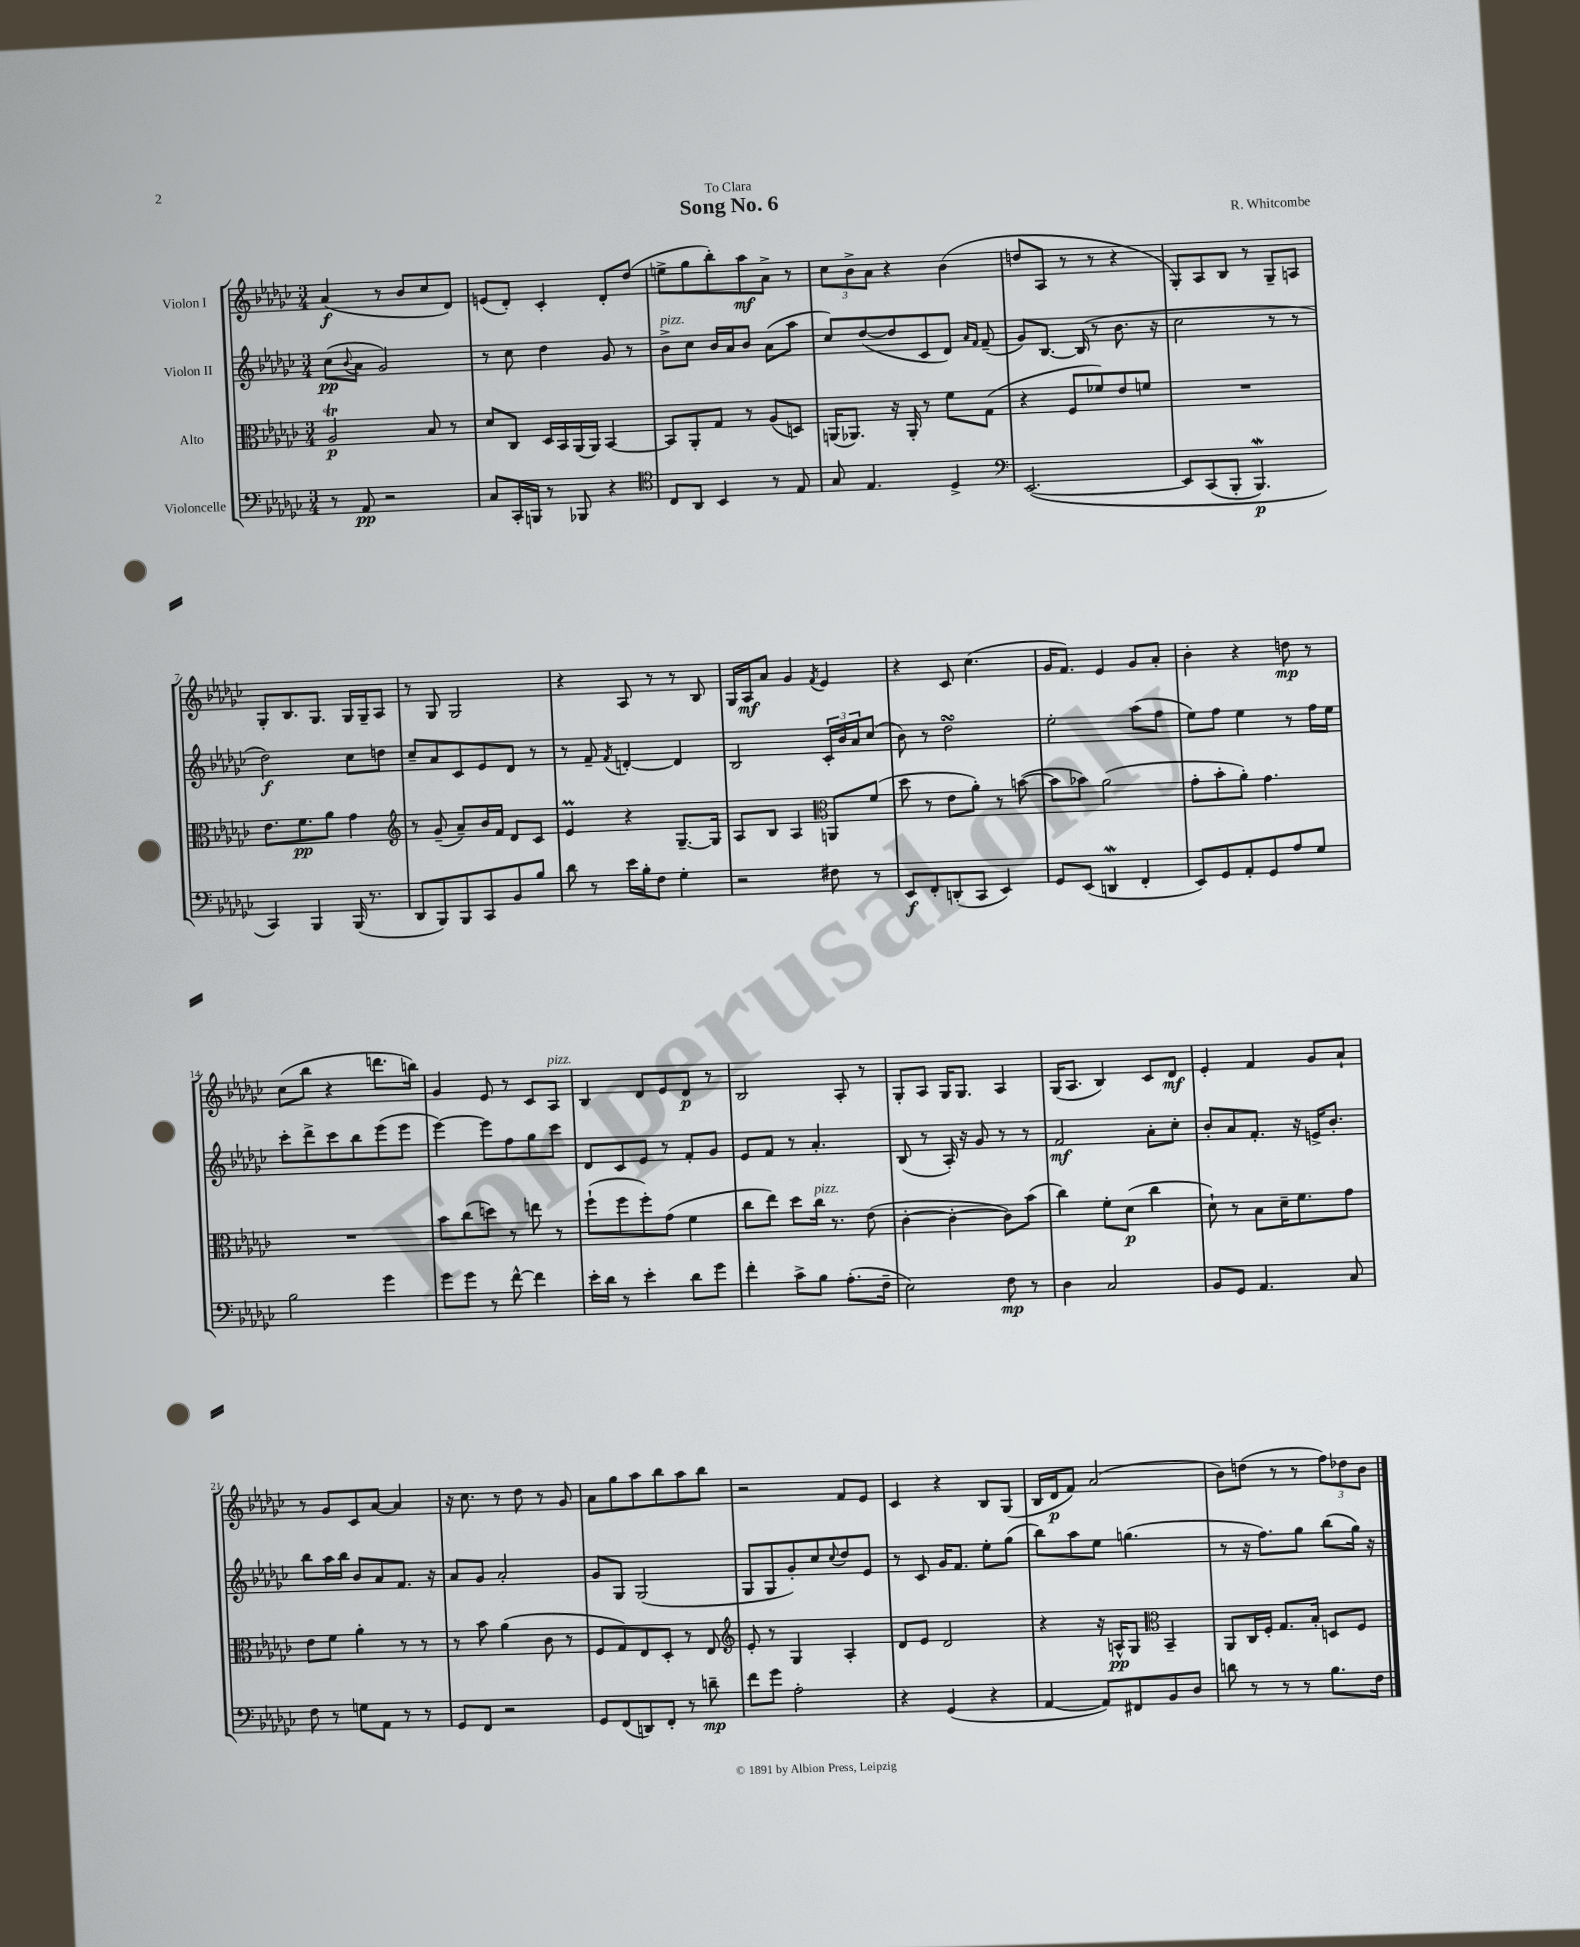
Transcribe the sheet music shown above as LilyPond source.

\header { title = "Song No. 6" composer = "R. Whitcombe" dedication = "To Clara" }
<<
\new StaffGroup <<
\new Staff = "s0" \with { instrumentName = "Violon I" } {
    \clef treble \key ges \major \numericTimeSignature \time 3/4
    aes'4\f( r8 bes'8 ces''8 des'8) |
    e'8( des'8-.) ces'4-. des'8-. des''8( |
    e''8-> ges''8 bes''8-.) aes''8\mf aes'8-> r8 |
    \tuplet 3/2 { ces''8 bes'8-> aes'8 } r4 bes'4( |
    d''8 aes8 r8 r8 r4 |
    ges8-.) aes8 bes8 r8 ges8-- a8 |
    ges8-. bes8. ges8. ges16 ges16-- aes8 |
    r8 ges8 ges2 |
    r4 aes8 r8 r8 bes8 |
    ges16 aes16\mf aes'8 ges'4 \acciaccatura { f'8 } ees'4 |
    r4 ces'8 ces''4.( |
    ges'16 f'8.) ees'4 ges'8 aes'8-. |
    bes'4-. r4 d''8\mp r8 |
    ces''8( bes''8 r4 d'''8. b''16) |
    ges'4 ees'8 r8 ces'8 aes8^\markup { \italic "pizz." } |
    bes4 des'8 ees'8 des'8\p r8 |
    bes2 aes8-. r8 |
    ges8-. aes8 ges16 ges8. aes4 |
    ges16( aes8. bes4) ces'8 des'8\mf |
    ees'4-. f'4 ges'8 aes'8-! |
    r8 ges'8 ces'8 aes'8~ aes'4 |
    r16 ces''8. r8 des''8 r8 ges'8 |
    aes'8 ges''8 aes''8 bes''8 aes''8 bes''8 |
    r2 f'8 ees'8 |
    ces'4 r4 bes8 ges8( |
    bes16 des'16\p f'8) aes'2( |
    bes'8) d''8( r8 r8 \tuplet 3/2 { f''8) des''8 bes'8 } \bar "|." |
}
\new Staff = "s1" \with { instrumentName = "Violon II" } {
    \clef treble \key ges \major \numericTimeSignature \time 3/4
    ces''8\pp( \appoggiatura { bes'8 } aes'8 ges'2) |
    r8 ces''8 des''4 ges'8 r8 |
    bes'8->^\markup { \italic "pizz." } ces''8 bes'16 aes'16 bes'8 aes'8( aes''8 |
    ces''8) des''8~( des''8 ces'8 des'8) \grace { aes'16 f'16 } f'8--( |
    ges'8) bes8.~ bes16( r8 bes'8. r16 |
    ces''2 r8 r8 |
    des''2\f) ces''8 d''8 |
    ces''8-- aes'8 ces'8 ees'8 des'8 r8 |
    r8 f'8-- \acciaccatura { f'8 } d'4~-. d'4 |
    bes2 \tuplet 3/2 { ces'16-. bes'16 aes'16 } ces''8( |
    bes'8) r8 des''2\turn |
    ees''2-. aes''8( f''8 |
    ees''8) f''8 ees''4 r8 f''16 ees''16 |
    ces'''8-. des'''8-> ces'''8 bes''8 ees'''8( ees'''8 |
    ees'''4~) ees'''8 f''8 ges''8 ces'''8 |
    des'8 ces'8 ees'8 r8 f'8-. ges'8 |
    ees'8 f'8 r8 aes'4.-. |
    bes8( r8 aes16-.) r16 ges'8 r8 r8 |
    f'2\mf aes'8-. ces''8-. |
    bes'8-. aes'8 f'8.-. r16 e'16-> bes'8.-. |
    bes''8 aes''16 bes''16 bes'8 aes'8 f'8. r16 |
    aes'8 ges'8 aes'2-. |
    ges'8 ges8 ges2( |
    ges8 ges8 ges'8-.) ces''8 \appoggiatura { ces''8 } des''8 ees'8 |
    r8 ces'8 ges'16 f'8. ees''8-. ges''8( |
    bes''8) aes''8 ees''8 g''4.( |
    r8 r16 f''8.) ges''8 bes''8( ges''16) r16 \bar "|." |
}
\new Staff = "s2" \with { instrumentName = "Alto" } {
    \clef alto \key ges \major \numericTimeSignature \time 3/4
    aes2\trill\p bes8 r8 |
    des'8 ces8 des16 bes,16 aes,16( aes,16) bes,4~ |
    bes,8 aes,8-. ges8 r8 aes8( d8) |
    a,16( aes,8.) r16 aes,16-. r8 f'8 ges8( |
    r4 f8 fes'8) ees'8 f'8 |
    R2. |
    ees'8. f'8.\pp aes'8 ges'4 |
    \clef treble r8 ges'8--( aes'8--) bes'16 f'16 des'8 ces'8 |
    ees'4\prall r4 ges8.~-- ges16 |
    aes8 bes8 aes4 \clef alto a,8 f'8( |
    des''8 r8 ees'8 aes'8-.) r8 b'8~( |
    b'8 bes'8) aes'2( |
    ges'8-. bes'8-. aes'8-.) ges'4. |
    R2. |
    bes'8 ces''8( d''8) r8 e''8 r8 |
    f''8-!( f''8 f''8-.) ges'8( f'4 |
    ces''8 ees''8) des''8 ces''16^\markup { \italic "pizz." } r8. ees'8( |
    ces'4~-. ces'4~-. ces'8) bes'8( |
    ces''4) f'8-. des'8\p( ces''4 |
    des'8-!) r8 bes8 des'16-- f'8. ges'8 |
    ees'8 f'8 aes'4-. r8 r8 |
    r8 bes'8 aes'4( ces'8 r8 |
    f8 ges8) ees8 des8-. r8 ees8 |
    \clef treble ees'8-. r8 ges4 aes4-. |
    des'8 ees'8 des'2 |
    r4 r16 a16-^\pp ges8 \clef alto bes,4-- |
    aes,8 ces16 f16-. ges8. bes16-. d8 f8 \bar "|." |
}
\new Staff = "s3" \with { instrumentName = "Violoncelle" } {
    \clef bass \key ges \major \numericTimeSignature \time 3/4
    r8 aes,8\pp r2 |
    ces8 ces,16-. b,,16 r8 bes,,8 r4 |
    \clef tenor ces8 aes,8 bes,4 r8 ees8 |
    ges8 ees4. des4-> |
    \clef bass ees,2.~\( |
    ees,8 ces,8( bes,,8-. bes,,4.\mordent\p) |
    ces,4\) bes,,4 bes,,16( r8. |
    des,8 bes,,8) bes,,8 ces,8 bes,8 bes8 |
    des'8 r8 ees'16 bes16-. f8 ges4-. |
    r2 fis8 r8 |
    ees,8\f f,8-. d,8-.( ces,8 ees,4) |
    ges,8 ees,8( d,4\mordent f,4-. |
    ees,8) ges,8 aes,8-. ges,8 aes8 ges8 |
    bes2 ges'4 |
    ges'8 ges'8 r8 f'8~-^ f'4 |
    ees'16-. des'16 r8 ees'4-. des'8 ges'8 |
    f'4-. ces'8-> bes8 aes8.-.( f16-- |
    ees2) f8\mp r8 |
    des4 ces2 |
    bes,8 ges,8 aes,4. ces8 |
    f8 r8 g8 aes,8 r8 r8 |
    ges,8 f,8 r2 |
    ges,8 f,8( d,8) f,8-. r8 d'8--\mp |
    f'8 ges'8 aes2-. |
    r4 ges,4( r4 |
    aes,4~ aes,8) fis,8 bes,8 des8 |
    d'8 r8 r8 r8 bes8. f16 \bar "|." |
}
>>
>>
